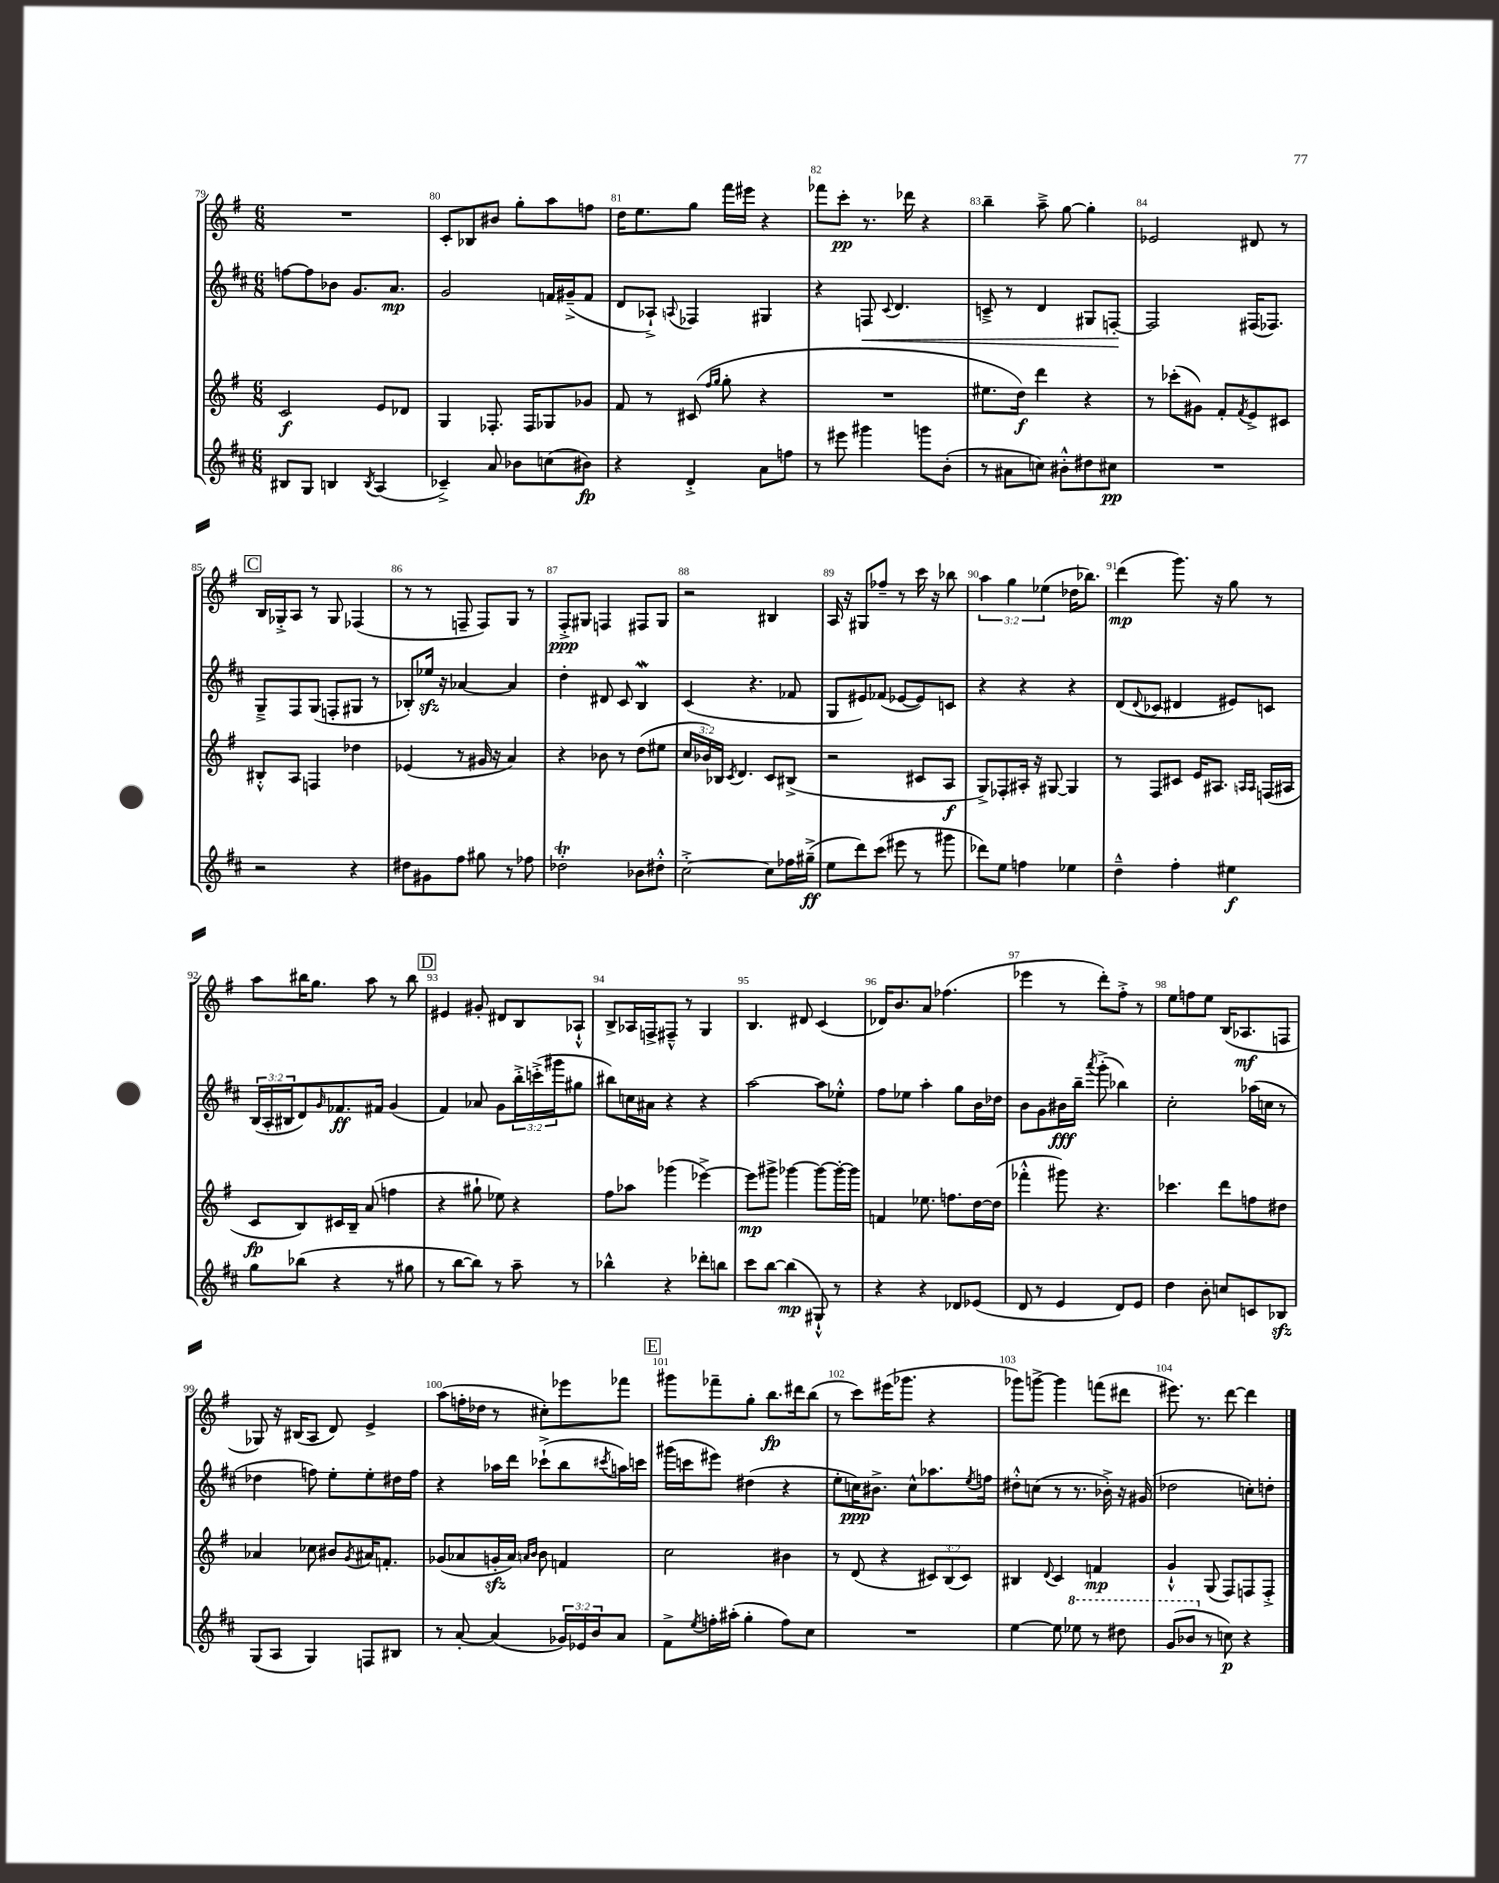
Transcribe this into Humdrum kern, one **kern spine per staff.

**kern	**dynam	**kern	**dynam	**kern	**dynam	**kern	**dynam
*part4	*part4	*part3	*part3	*part2	*part2	*part1	*part1
*staff4	*staff4	*staff3	*staff3	*staff2	*staff2	*staff1	*staff1
*clefG2	*	*clefG2	*	*clefG2	*	*clefG2	*
*k[f#c#]	*	*k[f#]	*	*k[f#c#]	*	*k[f#]	*
*M6/8	*	*M6/8	*	*M6/8	*	*M6/8	*
=79	=79	=79	=79	=79	=79	=79	=79
8B#X/L	.	2c/	f	[8ffn\L	.	2.r	.
8G/J	.	.	.	8ff\]	.	.	.
4Bn/	.	.	.	8b-X\J	.	.	.
.	.	.	.	8.g/L	.	.	.
8qB/	.	.	.	.	.	.	.
(4A/	.	8e/L	.	.	.	.	.
.	.	.	.	8.a/J	mp	.	.
.	.	8d-X/J	.	.	.	.	.
=80	=80	=80	=80	=80	=80	=80	=80
4c-X~^/)	.	4G/	.	2g/	.	8c'/L	.
.	.	.	.	.	.	8B-X/	.
8a/	.	8.F-X'/	.	.	.	8b#X/J	.
8b-X\L	.	.	.	.	.	8gg'\L	.
.	.	16F-/KL	.	.	.	.	.
(8ccn\	.	8G-X/	.	16fn/LL	.	8aa\	.
.	.	.	.	(16g#X~^/J	.	.	.
8b#X\J)	fp	8g-X/J	.	8f/J	.	8ffn\J	.
=81	=81	=81	=81	=81	=81	=81	=81
4r	.	8f#/	.	8d/L	.	16dd\KL	.
.	.	.	.	.	.	8.ee\	.
.	.	8r	.	8A-X`^/J)	.	.	.
.	.	.	.	8qqAn/	.	.	.
4d'^/	.	(8c#X/	.	4F-X/	.	8gg\J	.
.	.	16qqff#/LL	.	.	.	.	.
.	.	16qqgg/JJ	.	.	.	.	.
.	.	8gg'\	.	.	.	16fff#\LL	.
.	.	.	.	.	.	16eee#X\JJ	.
8a\L	.	4r	.	4G#X/	.	4r	.
8ffn\J	.	.	.	.	.	.	.
=82	=82	=82	=82	=82	=82	=82	=82
8r	.	2.r	.	4r	.	8fff-X\L	.
8eee#X\	.	.	.	.	.	8ccc'\J	pp
!	!	!	!	!	!LO:HP:b	!	!
4ggg#X\	.	.	.	8Fn/	<	8.r	.
.	.	.	.	8qqc#/	.	.	.
.	.	.	.	4.d/	.	.	.
.	.	.	.	.	.	16ddd-X\	.
8gggn\L	.	.	.	.	.	4r	.
(8b'\J	.	.	.	.	.	.	.
=83	=83	=83	=83	=83	=83	=83	=83
8r	.	8.ee#X\L	.	8cn~^/	.	4bb~\	.
8a#X\L	.	.	.	8r	.	.	.
.	.	16dd\Jk)	f	.	.	.	.
8ccn\J)	.	4ddd\	.	4d/	.	8aa~^\	.
8b#X'^^\L	.	.	.	.	.	[8gg\	.
8dd#X\	.	4r	.	8G#X/L	.	4gg'\]	.
8cc#X\J	pp	.	.	[8Fn'/J	.	.	.
.	.	.	.	.	[	.	.
=84	=84	=84	=84	=84	=84	=84	=84
2.r	.	8r	.	2F/]	.	2e-X/	.
.	.	(8ccc-X'\L	.	.	.	.	.
.	.	8g#X\J)	.	.	.	.	.
.	.	8f#'/L	.	.	.	.	.
.	.	8qf#/	.	.	.	.	.
.	.	8e^/	.	(16F#X/KL	.	8d#X/	.
.	.	.	.	8.F-X/J)	.	.	.
.	.	8c#X/J	.	.	.	8r	.
!!LO:LB:g=z
!!LO:REH:place=s1:t=C
=85	=85	=85	=85	=85	=85	=85	=85
2r	.	8B#X'^^/L	.	8G~^/L	.	16B/LL	.
.	.	.	.	.	.	16G-X'^/J	.
.	.	8A/J	.	8F#/	.	8A/J	.
.	.	4Fn/	.	(8G/J	.	8r	.
.	.	.	.	8Fn'/L	.	8G-/	.
4r	.	4dd-X\	.	8G#X/J	.	(4F-X/	.
.	.	.	.	8r	.	.	.
=86	=86	=86	=86	=86	=86	=86	=86
8dd#X\L	.	(4e-X/	.	8B-X'/L)	.	8r	.
8g#X\	.	.	.	16ee-Xzz/Jk	.	8r	.
.	.	.	.	16r	.	.	.
8ff#\J	.	8r	.	[4a-X/	.	8Fn~/	.
8gg#X\	.	16g#X/	.	.	.	8F/L)	.
.	.	16r	.	.	.	.	.
8r	.	4a/)	.	4a-/]	.	8G/J	.
8ff-X\	.	.	.	.	.	8r	.
=87	=87	=87	=87	=87	=87	=87	=87
2dd-XT'\	.	4r	.	4dd'\	.	8F#'^/L	ppp
.	.	.	.	.	.	8G#X/J	.
.	.	8b-X\	.	8d#X/	.	4Fn/	.
.	.	8r	.	8c#/	.	.	.
8b-X\L	.	(8dd\L	.	4BW/	.	8F#X/L	.
8dd#X'^^\J	.	8ee#X\J	.	.	.	8G#/J	.
=88	=88	=88	=88	=88	=88	=88	=88
[2cc#'^\	.	24cc/LL	.	(4c#/	.	2r	.
.	.	24b-X/)	.	.	.	.	.
.	.	24B-X/JJ	.	.	.	.	.
.	.	8qc/	.	.	.	.	.
.	.	4.d/	.	.	.	.	.
.	.	.	.	4.r	.	.	.
8cc#\L]	.	8c/L	.	.	.	4B#X/	.
16ff-X\L	.	(8B#X^/J	.	8f-X/	.	.	.
(16gg#X~^\JJ	ff	.	.	.	.	.	.
=89	=89	=89	=89	=89	=89	=89	=89
8ee\L	.	2r	.	8G/L	.	16A/	.
.	.	.	.	.	.	16r	.
8ddd\)	.	.	.	8e#X/)	.	8G#X/L	.
(8ccc#\J	.	.	.	(8f-X/J	.	8ff-X~/J	.
8eee#X\	.	.	.	[8e-X/L	.	8r	.
8r	.	8c#X/L	.	8e-/])	.	16ccc\	.
.	.	.	.	.	.	16r	.
8ggg#X\	.	8A/J	f	8cn/J	.	8bb-X\	.
=90	=90	=90	=90	=90	=90	=90	=90
8ddd-X\L)	.	8G^/L)	.	4r	.	6aa\	.
8ee\J	.	8F-X'/	.	.	.	.	.
.	.	.	.	.	.	6gg\	.
4ffn\	.	16A#X'/Jk	.	4r	.	.	.
.	.	16r	.	.	.	.	.
.	.	.	.	.	.	(6ee-X\	.
.	.	[8G#X/	.	.	.	.	.
4ee-X\	.	4G#/]	.	4r	.	16dd-X\KL	.
.	.	.	.	.	.	8.bb-X\J)	.
=91	=91	=91	=91	=91	=91	=91	=91
4dd~^^\	.	8r	.	(8d/L	.	(4ddd\	mp
.	.	.	.	8qqd/	.	.	.
.	.	8F#/L	.	8c-X/J	.	.	.
4ff#'\	.	8c#X/J	.	4d#X/	.	8.ggg\)	.
.	.	16e/KL	.	.	.	.	.
.	.	8.A#X/J	.	.	.	16r	.
4ee#X\	f	.	.	8e#X/L)	.	8gg\	.
.	.	16qqAn/LL	.	.	.	.	.
.	.	16qqA/JJ	.	.	.	.	.
.	.	(16Fn/LL	.	8cn/J	.	8r	.
.	.	16A#X/JJ	.	.	.	.	.
!!LO:LB:g=z
=92	=92	=92	=92	=92	=92	=92	=92
8gg\L	.	8c/L	fp	(24B/LL	.	8aa\L	.
.	.	.	.	24A'/	.	.	.
.	.	.	.	24B#X/J	.	.	.
(8bb-X\J	.	8B/)	.	8d/)	.	16bb#X\K	.
.	.	.	.	.	.	8.gg\J	.
.	.	.	.	16qqg/	.	.	.
4r	.	16c#X/L	.	8.f-X/	ff	.	.
.	.	16B~/JJ	.	.	.	.	.
.	.	(8a/	.	.	.	8aa\	.
.	.	.	.	16f#X/Jk	.	.	.
8r	.	4ffn\	.	(4g/	.	8r	.
8gg#X\	.	.	.	.	.	8bb#\	.
!!LO:REH:place=s1:t=D
=93	=93	=93	=93	=93	=93	=93	=93
8r	.	4r	.	4f#/)	.	4e#X/	.
[8bb\L	.	.	.	.	.	.	.
8bb\J])	.	8gg#X`\	.	8a-X/	.	8g#X'/	.
8r	.	8ee-X\)	.	8g\L	.	8d#X/L	.
8aa~\	.	4r	.	24bb'^\L	.	8B/	.
.	.	.	.	(24cccn'^\	.	.	.
.	.	.	.	24ggg#X\J	.	.	.
8r	.	.	.	8gg#X\J	.	8A-X`^^/J	.
=94	=94	=94	=94	=94	=94	=94	=94
4bb-X^^\	.	8ff#\L	.	8bb#X\L)	.	8B^/L	.
.	.	8aa-X\J	.	16ccn\L	.	16A-X/L	.
.	.	.	.	16a#X\JJ	.	16Fn^/J	.
4r	.	(4ggg-X\	.	4r	.	8F#X~^^/J	.
.	.	.	.	.	.	8r	.
8ddd-X'\L	.	[4eee-X^\)	.	4r	.	4G/	.
8bbn\J	.	.	.	.	.	.	.
=95	=95	=95	=95	=95	=95	=95	=95
8ccc#\L	.	8eee-\L]	mp	[2aa\	.	4.B/	.
[8bb\J	.	8ggg#X^\J	.	.	.	.	.
(4bb\]	mp	[4ggg-X\	.	.	.	.	.
.	.	.	.	.	.	8d#X/	.
8G#X`^^/)	.	8ggg-\L_	.	8aa\L]	.	(4c/	.
8r	.	16ggg-'\L_	.	8ee-X'^^\J	.	.	.
.	.	16ggg-\JJ]	.	.	.	.	.
=96	=96	=96	=96	=96	=96	=96	=96
4r	.	4fn/	.	8ff#\L	.	16d-X/KL)	.
.	.	.	.	.	.	8.b/	.
.	.	.	.	8ee-X\J	.	.	.
4r	.	8.ee-X\	.	4aa'\	.	8a/J	.
.	.	.	.	.	.	(4.ff-X\	.
.	.	8.ffn\L	.	.	.	.	.
8d-X/L	.	.	.	8gg\L	.	.	.
(8e-X/J	.	[16dd\L	.	16b\L	.	.	.
.	.	(16dd\JJ]	.	16dd-X\JJ	.	.	.
=97	=97	=97	=97	=97	=97	=97	=97
8d/	.	4fff-X'^^\	.	8b\L	.	4eee-X\	.
8r	.	.	.	8g\	.	.	.
4e/	.	8ggg#X\)	.	16b#X\L	fff	8r	.
.	.	.	.	16bb~\JJ	.	.	.
.	.	.	.	8qaaa/	.	.	.
.	.	4.r	.	(8ggg'^\	.	8ddd'\L)	.
8d/L)	.	.	.	4bb-X\)	.	8ff#'^\J	.
8e/J	.	.	.	.	.	8r	.
=98	=98	=98	=98	=98	=98	=98	=98
4dd\	.	4.ccc-X\	.	2cc#'\	.	8ee\L	.
.	.	.	.	.	.	8ffn\	.
8b'\	.	.	.	.	.	8ee\J	.
8ccn/L	.	8ddd\L	.	.	.	(16B/KL	.
.	.	.	.	.	.	8.A-X/	mf
8cn/	.	8ffn\	.	(16aa-X\LL	.	.	.
.	.	.	.	16ccn\JJ	.	.	.
8B-Xzz/J	.	8dd#X\J	.	8r	.	8Fn/J	.
!!LO:LB:g=z
=99	=99	=99	=99	=99	=99	=99	=99
(8G/L	.	4a-X/	.	4dd-X\	.	8G-X/)	.
8A/J	.	.	.	.	.	16r	.
.	.	.	.	.	.	(16B#X/KL	.
4G/)	.	8cc-X\	.	8ffn\)	.	8A/J	.
.	.	8b#X/L	.	8ee'\L	.	8d/)	.
.	.	8qg/	.	.	.	.	.
8Fn/L	.	16a#X/K	.	8ee'\	.	4e^/	.
.	.	8.fn'/J	.	.	.	.	.
8B#X/J	.	.	.	16dd#X\L	.	.	.
.	.	.	.	16ff\JJ	.	.	.
=100	=100	=100	=100	=100	=100	=100	=100
8r	.	(8g-X/L	.	4r	.	(8aa\L	.
[8a'/	.	8a-X/	.	.	.	16ffn'\L	.
.	.	.	.	.	.	16dd-X\JJ	.
(4a/]	.	16gnzz'/L	.	16aa-X\LL	.	8r	.
.	.	16a-/JJ)	.	16ddd\JJ	.	.	.
.	.	16qqan/LL	.	.	.	.	.
.	.	16qqb/JJ	.	.	.	.	.
.	.	8b\	.	(8ccc-X`^\L	.	8cc#X'\L)	.
24g-X/LL)	.	4fn/	.	8bb\	.	8eee-X\	.
24e-X/	.	.	.	.	.	.	.
24b/J	.	.	.	.	.	.	.
.	.	.	.	8qccc#X/	.	.	.
8a/J	.	.	.	16aan\L)	.	8fff-X\J	.
.	.	.	.	16cccn\JJ	.	.	.
!!LO:REH:place=s1:t=E
=101	=101	=101	=101	=101	=101	=101	=101
8f#^\L	.	2cc\	.	(16ggg#X\LL	.	8ggg#X\L	.
.	.	.	.	16cccn\J	.	.	.
8qee/	.	.	.	.	.	.	.
16ffn'\L	.	.	.	8eee#X\J)	.	8fff-X~\	.
(16aa#X'\JJ	.	.	.	.	.	.	.
4gg'\	.	.	.	(4dd#X\	.	8gg'\J	.
.	.	.	.	.	.	8.bb\L	fp
8ff\L)	.	4b#X\	.	4r	.	.	.
.	.	.	.	.	.	16ddd#X\k	.
8cc#\J	.	.	.	.	.	(8bb\J	.
=102	=102	=102	=102	=102	=102	=102	=102
2.r	.	8r	.	8ee'\L	.	8r	.
.	.	(8d/	.	16ccn\K)	ppp	8ccc\L)	.
.	.	.	.	8.b#X^\J	.	.	.
.	.	4r	.	.	.	(16eee#X\K	.
.	.	.	.	.	.	8.ggg-X\J	.
.	.	.	.	8cc^^\L	.	.	.
.	.	12c#X/L)	.	8.aa-X\	.	4r	.
.	.	(12B/	.	.	.	.	.
.	.	12c#/J)	.	.	.	.	.
.	.	.	.	8qee/	.	.	.
.	.	.	.	16ffn\Jk	.	.	.
=103	=103	=103	=103	=103	=103	=103	=103
[4ee\	.	4B#X/	.	8dd#X'^^\L	.	8ggg-X\L)	.
.	.	.	.	(8ccn\J	.	[8gggn^\J	.
.	.	8qqd/	.	.	.	.	.
8ee\]	.	4c/	.	8r	.	4ggg\]	.
*8va	*	*	*	*	*	*	*
8eee-X\	.	.	.	8.r	.	.	.
8r	.	4fn/	mp	.	.	(8fffn\L	.
.	.	.	.	16b-X'^\)	.	.	.
8ddd#X\	.	.	.	16r	.	8ddd#X\J	.
.	.	.	.	(16g#X/	.	.	.
=104	=104	=104	=104	=104	=104	=104	=104
(8gg/L	.	4g`^^/	.	2dd-X\	.	8.eee#X\)	.
8bb-X/J	.	.	.	.	.	.	.
.	.	.	.	.	.	8.r	.
*X8va	*	*	*	*	*	*	*
8r	.	(8G/	.	.	.	.	.
8ccn\)	p	8F#/L)	.	.	.	[8ddd\	.
4r	.	8Fn/	.	8ccn'\L)	.	4ddd\]	.
.	.	8F'^/J	.	8ddn'\J	.	.	.
==	==	==	==	==	==	==	==
*-	*-	*-	*-	*-	*-	*-	*-
